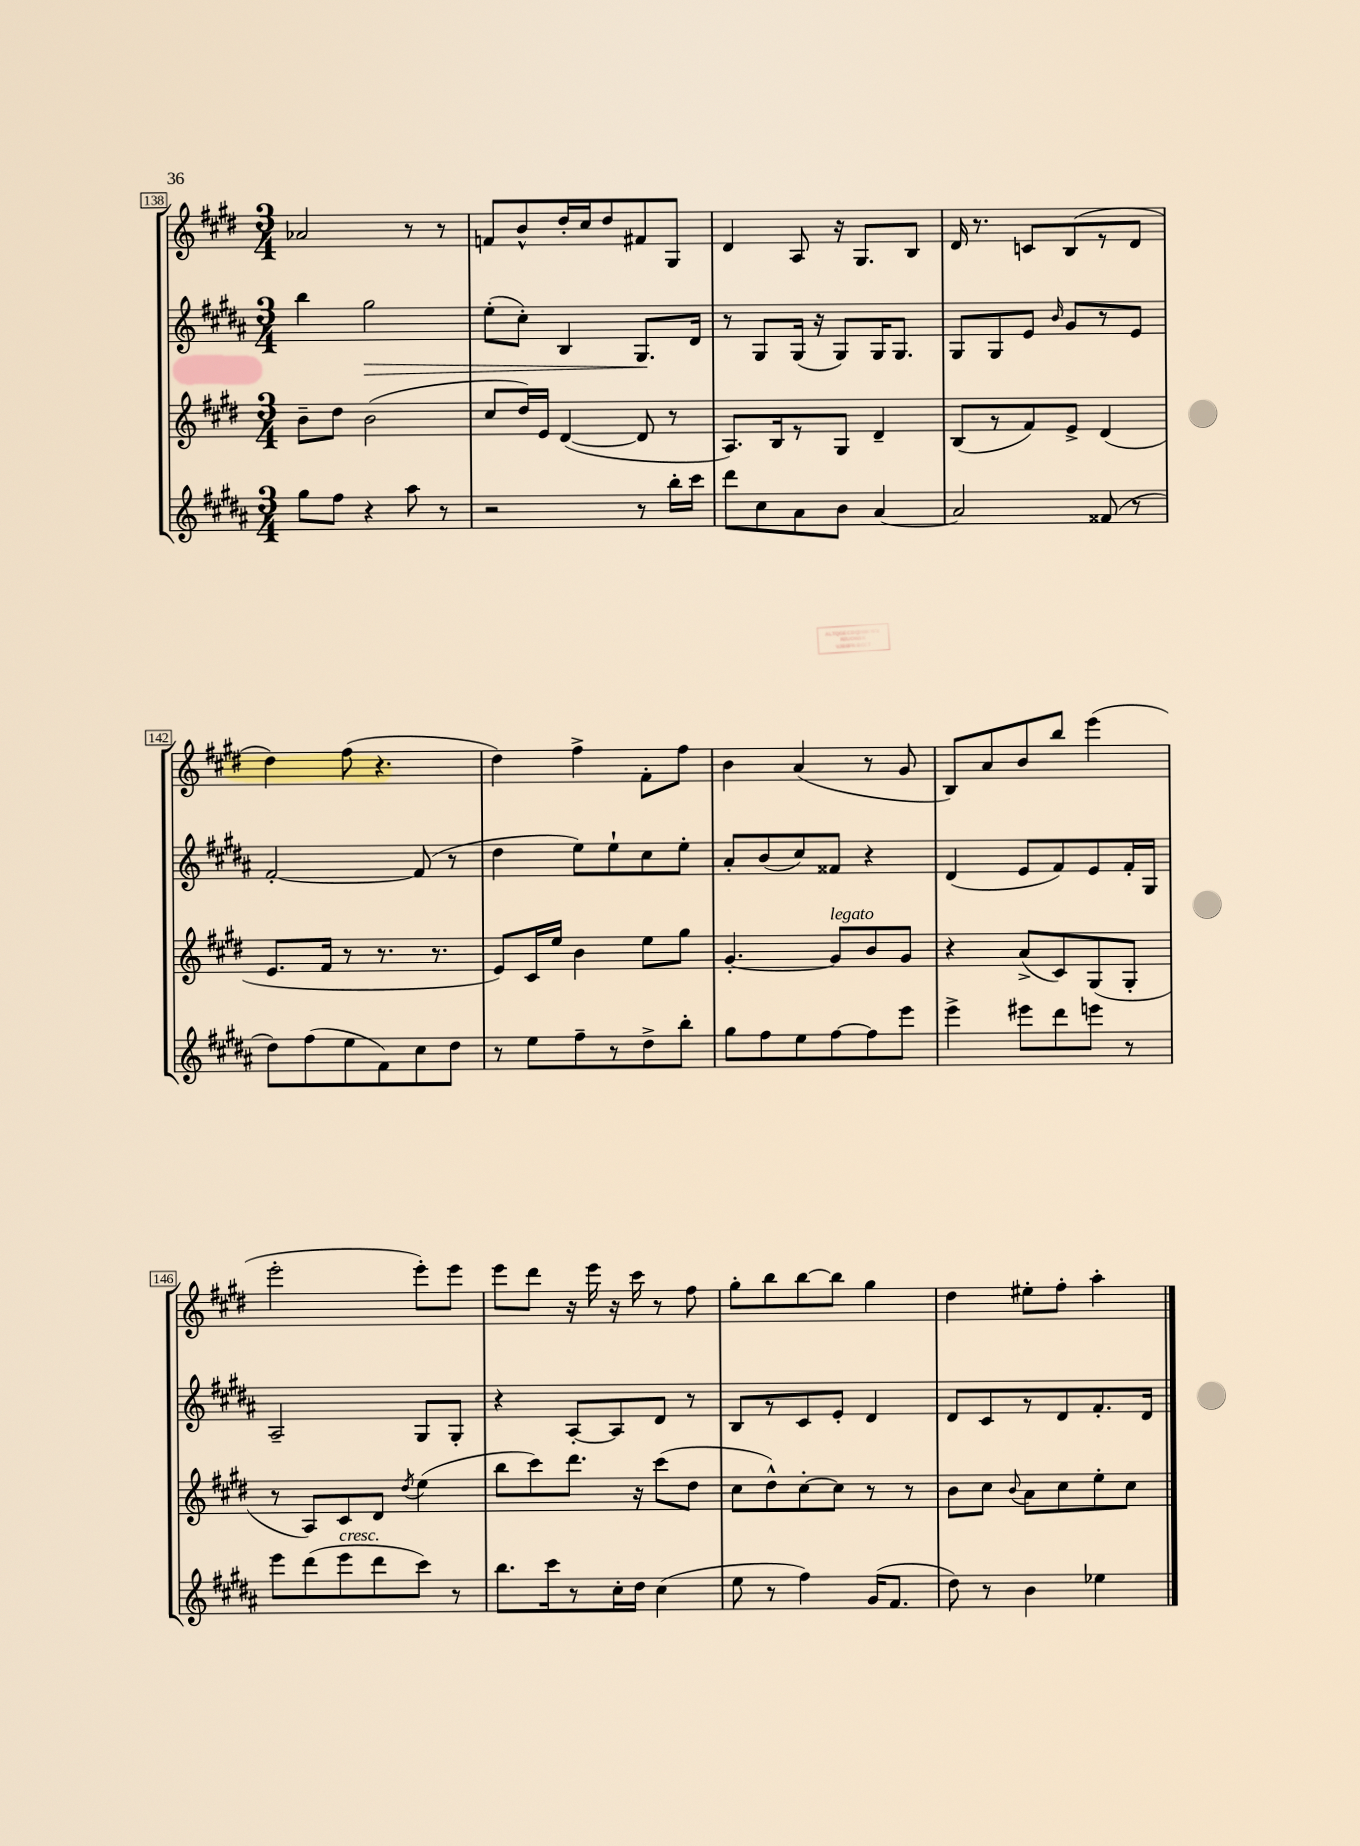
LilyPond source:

<<
\new StaffGroup <<
\new Staff = "s0" {
    \clef treble \key e \major \numericTimeSignature \time 3/4
    \autoBeamOff aes'2 r8 r8 |
    f'8[ b'8-^ dis''16-. cis''16 dis''8 fis'8 gis8] |
    dis'4 a8 r16 gis8.[ b8] |
    dis'16 r8. c'8[ b8( r8 dis'8] |
    dis''4) fis''8( r4. |
    dis''4) fis''4-> fis'8[-. fis''8] |
    b'4 a'4( r8 gis'8 |
    b8[) a'8 b'8 b''8] e'''4( |
    e'''2-. e'''8[-.) e'''8] |
    e'''8[ dis'''8] r16 e'''16 r16 cis'''16 r8 fis''8 |
    gis''8[-. b''8 b''8~ b''8] gis''4 |
    dis''4 eis''8[-. fis''8]-. a''4-. \bar "|." |
}
\new Staff = "s1" {
    \clef treble \key b \major \numericTimeSignature \time 3/4
    \autoBeamOff b''4 gis''2\> |
    e''8[-.( cis''8]-.) b4 gis8.[\! dis'16] |
    r8 gis8[ gis16]( r16 gis8[) gis16 gis8.] |
    gis8[ gis8 e'8] \grace { b'16 } gis'8[ r8 e'8] |
    fis'2~-. fis'8( r8 |
    dis''4 e''8[) e''8-! cis''8 e''8]-. |
    ais'8[-. b'8( cis''8) fisis'8] r4 |
    dis'4( e'8[ fis'8) e'8 fis'16-. gis16] |
    ais2-- gis8[ gis8]-. |
    r4 ais8[~-. ais8 dis'8] r8 |
    b8[ r8 cis'8 e'8]-. dis'4 |
    dis'8[ cis'8 r8 dis'8 fis'8.-. dis'16] \bar "|." |
}
\new Staff = "s2" {
    \clef treble \key e \major \numericTimeSignature \time 3/4
    \autoBeamOff b'8[-- dis''8] b'2( |
    cis''8[ dis''16) e'16] dis'4~( dis'8 r8 |
    a8.[) b16 r8 gis8] dis'4-- |
    b8[( r8 fis'8) e'8]-> dis'4( |
    e'8.[ fis'16] r8 r8. r8. |
    e'8[) cis'16 e''16] b'4 e''8[ gis''8] |
    gis'4.~-. gis'8[^\markup { \italic "legato" } b'8 gis'8] |
    r4 a'8[->( cis'8) gis8( gis8]-. |
    r8 a8[) cis'8 dis'8] \acciaccatura { dis''8 } e''4( |
    b''8[ cis'''8) dis'''8.] r16 cis'''8[( dis''8] |
    cis''8[ dis''8-^) cis''8~-. cis''8] r8 r8 |
    b'8[ cis''8] \appoggiatura { b'8 } a'8[ cis''8 e''8-. cis''8] \bar "|." |
}
\new Staff = "s3" {
    \clef treble \key b \major \numericTimeSignature \time 3/4
    \autoBeamOff gis''8[ fis''8] r4 ais''8 r8 |
    r2 r8 b''16[-. cis'''16] |
    dis'''8[ cis''8 ais'8 b'8] ais'4~ |
    ais'2 fisis'8( r8 |
    dis''8[) fis''8( e''8 fis'8) cis''8 dis''8] |
    r8 e''8[ fis''8-- r8 dis''8-> b''8]-. |
    gis''8[ fis''8 e''8 fis''8~ fis''8 e'''8] |
    e'''4-> eis'''8[ dis'''8 e'''8] r8 |
    e'''8[ dis'''8( e'''8^\markup { \italic "cresc." } dis'''8 cis'''8]) r8 |
    b''8.[ cis'''16 r8 cis''16-. dis''16] cis''4( |
    e''8 r8 fis''4) gis'16[( fis'8.] |
    dis''8) r8 b'4 ees''4 \bar "|." |
}
>>
>>
\layout { \context { \Score currentBarNumber = #138 \override BarNumber.stencil = #(make-stencil-boxer 0.1 0.3 ly:text-interface::print) } }
